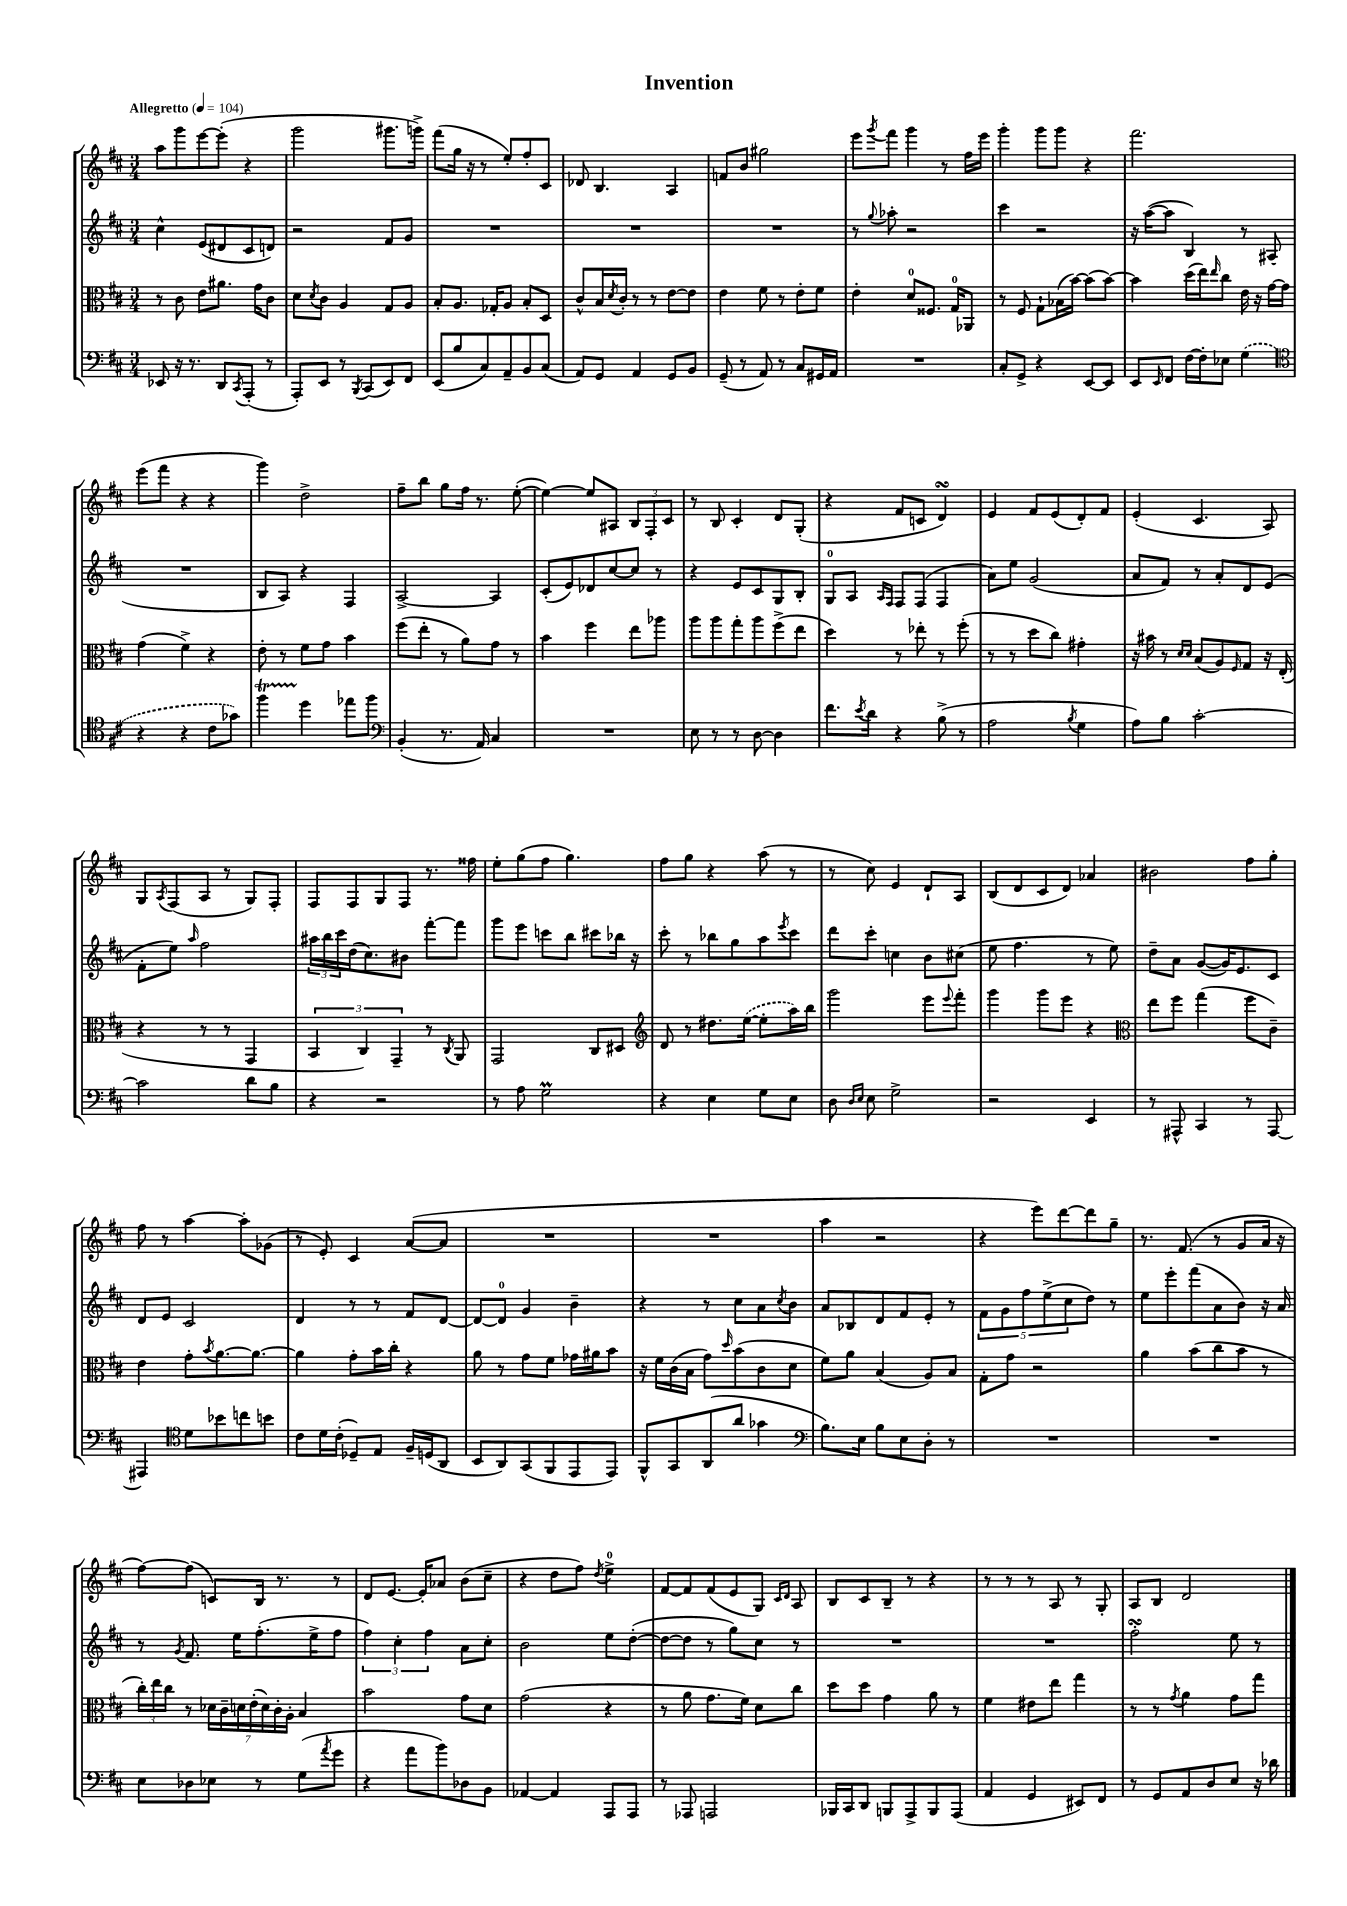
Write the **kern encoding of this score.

**kern	**kern	**kern	**kern
*staff4	*staff3	*staff2	*staff1
*clefF4	*clefC3	*clefG2	*clefG2
*k[f#c#]	*k[f#c#]	*k[f#c#]	*k[f#c#]
*M3/4	*M3/4	*M3/4	*M3/4
*MM104	*MM104	*MM104	*MM104
8EE-	8r	4cc#^^	8aa
16r	8c#	.	8ggg
8.r	.	.	.
.	8e	(8e	[8eee
8DD	8.a#	8d#	(8eee']
8qCC#	.	.	.
(8AAA'	.	8c#	4r
.	16g	.	.
8r	8c#	8d)	.
=	=	=	=
8AAA')	8d	2r	2ggg
.	8qd	.	.
8EE	8c#	.	.
8r	4A	.	.
8qBBB	.	.	.
(8CC#	.	.	.
8EE)	8G	8f#	8.ggg#
8FF#	8A	8g	.
.	.	.	16ggg^)
=	=	=	=
(8EE	8B'	2.r	(8fff#
8B	8.A	.	16gg
.	.	.	16r
8C#)	.	.	8r
.	16G-'	.	.
8AA~	8A	.	8ee')
8BB	8B'	.	8ff#'
(8C#	8D	.	8c#
=	=	=	=
8AA)	8c#^^	2.r	8d-
8GG	16B	.	4.B
.	8qd	.	.
.	16c#'	.	.
4AA	8r	.	.
.	8r	.	.
8GG	[8e	.	4A
8BB	8e]	.	.
=	=	=	=
(8GG~	4e	2.r	8f
8r	.	.	8b
8AA)	8f#	.	2gg#
8r	8r	.	.
8C#	8e'	.	.
16GG#	8f#	.	.
16AA	.	.	.
=	=	=	=
2.r	4e'	8r	8eee
.	.	8qqgg	8qggg
.	.	8aa-'	8fff#
.	8d	2r	4ggg
.	8.F##	.	.
.	.	.	8r
.	16G	.	.
.	8AA-	.	16ff#
.	.	.	16eee
=	=	=	=
8C#'	8r	4ccc#	4ggg'
8GG^	8F#	.	.
4r	8G`	2r	8ggg
.	(16B-	.	8ggg
.	[16b)	.	.
[8EE	(8b]	.	4r
8EE]	[8b)	.	.
=	=	=	=
8EE	4b]	16r	2.fff#
.	.	([16aa	.
16qqEE	.	.	.
8FF#	.	8aa]	.
[16F#	(16dd	4B)	.
16F#']	16ee)	.	.
.	16qqee	.	.
8E-	8cc#	.	.
(4G	16e	8r	.
.	16r	.	.
.	[16g	(8A#	.
.	16g]	.	.
=	=	=	=
*clefC4	*	*	*
4r	(4g	2.r	(8eee
.	.	.	8fff#
4r	4f#^)	.	4r
8c#	4r	.	4r
8g-)	.	.	.
=	=	=	=
4ff#	8e'	8B	4ggg)
.	8r	8A)	.
4dd	8f#	4r	2dd^
.	8g	.	.
8ee-	4b	4F#	.
8ff#	.	.	.
=	=	=	=
*clefF4	*	*	*
(4BB'	(8ff#	[2A^	8ff#~
.	8ee'	.	8bb
8.r	8r	.	8gg
.	8a)	.	16ff#
16AA)	.	.	8.r
4C#	8g	4A]	.
.	8r	.	([8ee'
=	=	=	=
2.r	4b	(8c#'	4ee_)
.	.	8e)	.
.	4ff#	8d-	8ee]
.	.	[8cc#	8A#
.	8ee	8cc#]	12B
.	.	.	12F#'
.	8aa-	8r	.
.	.	.	12c#
=	=	=	=
8E	8aa	4r	8r
8r	8aa	.	8B
8r	8gg'	8e	4c#'
[8D	8aa	8c#	.
4D]	(8ff#^	8G	8d
.	8ee	8B'	(8G'
=	=	=	=
8.f#	4dd)	8G	4r
.	.	8A	.
8qe	.	.	.
16d	.	.	.
.	.	16qqA	.
.	.	16qqF#	.
4r	8r	8F#	8f#
.	8ee-'	(8F#	8c
(8B^	8r	4F#	4d)
8r	(8ff#'	.	.
=	=	=	=
2A	8r	8a)	4e
.	8r	8ee	.
.	8dd	(2g	8f#
.	8cc#)	.	(8e
8qB	.	.	.
4G	4g#'	.	8d')
.	.	.	8f#
=	=	=	=
8A)	16r	8a	(4e'
.	16b#	.	.
8B	8r	8f#)	.
.	16qqd	.	.
.	16qqd	.	.
[2c#'	(8B	8r	4.c#
.	8A)	8a'	.
.	16qqF#	.	.
.	8G	8d	.
.	16r	(8e	8A)
.	(16E'	.	.
=	=	=	=
2c#]	4r	8f#'	8G
.	.	.	8qA
.	.	8ee)	(8F#
.	.	16qqaa	.
.	8r	2ff#	8A
.	8r	.	8r
8d	4GG	.	8G)
8B	.	.	8F#'
=	=	=	=
4r	6BB	24aa#	8F#
.	.	24bb	.
.	.	24ccc#	.
.	.	(16dd	8F#
.	6C#)	.	.
.	.	8.cc#)	.
2r	.	.	8G
.	6GG~	.	.
.	.	8b#	8F#
.	8r	[8fff#'	8.r
.	8qC#	.	.
.	8AA	8fff#]	.
.	.	.	16ff##
=	=	=	=
8r	2GG	8ggg	8ee'
8A	.	8eee	(8gg
2G	.	8ccc	8ff#
.	.	8bb	4.gg)
.	8C#	8ccc#	.
.	8D#	16bb-	.
.	.	16r	.
=	=	=	=
*	*clefG2	*	*
4r	8d	8ccc#'	8ff#
.	8r	8r	8gg
4E	8.dd#	8bb-	4r
.	.	8gg	.
.	([16ee	.	.
8G	8ee']	8aa	(8aa
.	.	8qeee	.
8E	16aa)	8ccc#	8r
.	16bb	.	.
=	=	=	=
8D	2ggg	8ddd	8r
16qqD	.	.	.
16qqE	.	.	.
8E	.	8ccc#'	8cc#)
2G^	.	4cc	4e
.	8eee	8b	8d`
.	8qqeee	.	.
.	8fff#'	(8cc#	8A
=	=	=	=
2r	4ggg	8ee	(8B
.	.	4.ff#	8d
.	8ggg	.	8c#
.	8eee	.	8d)
4EE	4r	8r	4a-
.	.	8ee)	.
=	=	=	=
*	*clefC3	*	*
8r	8ee	8dd~	2b#
8AAA#^^	8ff#	8a	.
4CC#	(4gg	([8g	.
.	.	16g])	.
.	.	8.e	.
8r	8ff#	.	8ff#
[8AAA#	8c#~)	8c#	8gg'
=	=	=	=
4AAA#]	4e	8d	8ff#
.	.	8e	8r
*clefC4	*	*	*
8d	8g'	2c#	[4aa
.	8qb	.	.
8b-	[8.a	.	.
8cc	.	.	8aa']
.	8.a_	.	.
8b	.	.	(8g-
=	=	=	=
8c#	4a]	4d	8r
16d	.	.	8e')
(16c#'	.	.	.
8D-~)	8g'	8r	4c#
8E	16b	8r	.
.	16cc#'	.	.
16F#~	4r	8f#	([8a
(16D	.	.	.
8AA	.	[8d	8a]
=	=	=	=
8BB	8a	8d_	2.r
8AA)	8r	8d]	.
(8GG	8g	4g	.
8FF#	8f#	.	.
8EE	16g-	4b~	.
.	16a#	.	.
8EE)	8b	.	.
=	=	=	=
8FF#^^	16r	4r	2.r
.	16f#	.	.
8GG	(16c#	.	.
.	16B	.	.
(8AA	8g)	8r	.
.	16qqdd	.	.
8a	(8b	8cc#	.
4g-	8c#	8a	.
.	.	8qcc#	.
.	8d	8b	.
=	=	=	=
*clefF4	*	*	*
8.B)	8f#)	8a	4aa
.	8a	8B-	.
16E	.	.	.
8B	(4B	8d	2r
8E	.	8f#	.
8D'	8A)	8e'	.
8r	8B	8r	.
=	=	=	=
2.r	8G'	10f#	4r
.	.	10g	.
.	8g	.	.
.	.	10ff#	.
.	2r	.	8eee)
.	.	(10ee^	.
.	.	.	[8ddd
.	.	10cc#	.
.	.	8dd)	8ddd]
.	.	8r	8gg~
=	=	=	=
2.r	4a	8ee	8.r
.	.	8eee'	.
.	.	.	(8.f#
.	(8b	(8fff#	.
.	8cc#	8a	8r
.	8b	8b)	8g
.	8r	16r	16a
.	.	16a	16r
=	=	=	=
8E	24cc#')	8r	[8ff#)
.	24ee	.	.
.	24cc#	.	.
.	.	8qg	.
8D-	8r	8.f#	(8ff#]
8E-	28d-	.	8c)
.	28c#~	.	.
.	.	16ee	.
.	28d	.	.
.	(28e'	.	.
8r	.	(8.ff#'	16B
.	28d)	.	.
.	28c#'	.	.
.	.	.	8.r
.	28A'	.	.
(8G	4B	.	.
.	.	16ee^	.
8qa	.	.	.
8g	.	8ff#	8r
=	=	=	=
4r	2b	6ff#)	8d
.	.	.	[8.e
.	.	6cc#'	.
8a	.	.	.
.	.	.	16e']
.	.	6ff#	.
8b)	.	.	8a-
8D-	8g	8a	(8b
8BB	8d	8cc#'	8cc#~
=	=	=	=
[4AA-	(2g	2b	4r
4AA-]	.	.	8dd
.	.	.	8ff#)
.	.	.	8qdd
8AAA	4r	8ee	4ee^
8AAA	.	([8dd'	.
=	=	=	=
8r	8r	8dd_	[8f#
8AAA-	8a	8dd]	8f#]
2AAA	8.g	8r	(8f#
.	.	8gg)	8e
.	16f#)	.	.
.	8d	8cc#	8G)
.	.	.	16qqc#
.	.	.	16qqd
.	8cc#	8r	8A
=	=	=	=
16BBB-	8dd	2.r	8B
16CC#	.	.	.
8DD	8dd	.	8c#
8BBB	4g	.	8B~
8AAA^	.	.	8r
8BBB	8a	.	4r
(8AAA	8r	.	.
=	=	=	=
4AA	4f#	2.r	8r
.	.	.	8r
4GG	8e#	.	8r
.	8ee	.	8A
8EE#)	4gg	.	8r
8FF#	.	.	8G'
=	=	=	=
8r	8r	2ff#'	8A
8GG	8r	.	8B
.	8qg	.	.
8AA	4a	.	2d
8D	.	.	.
8E	8g	8ee	.
16r	8gg	8r	.
16d-	.	.	.
==	==	==	==
*-	*-	*-	*-
